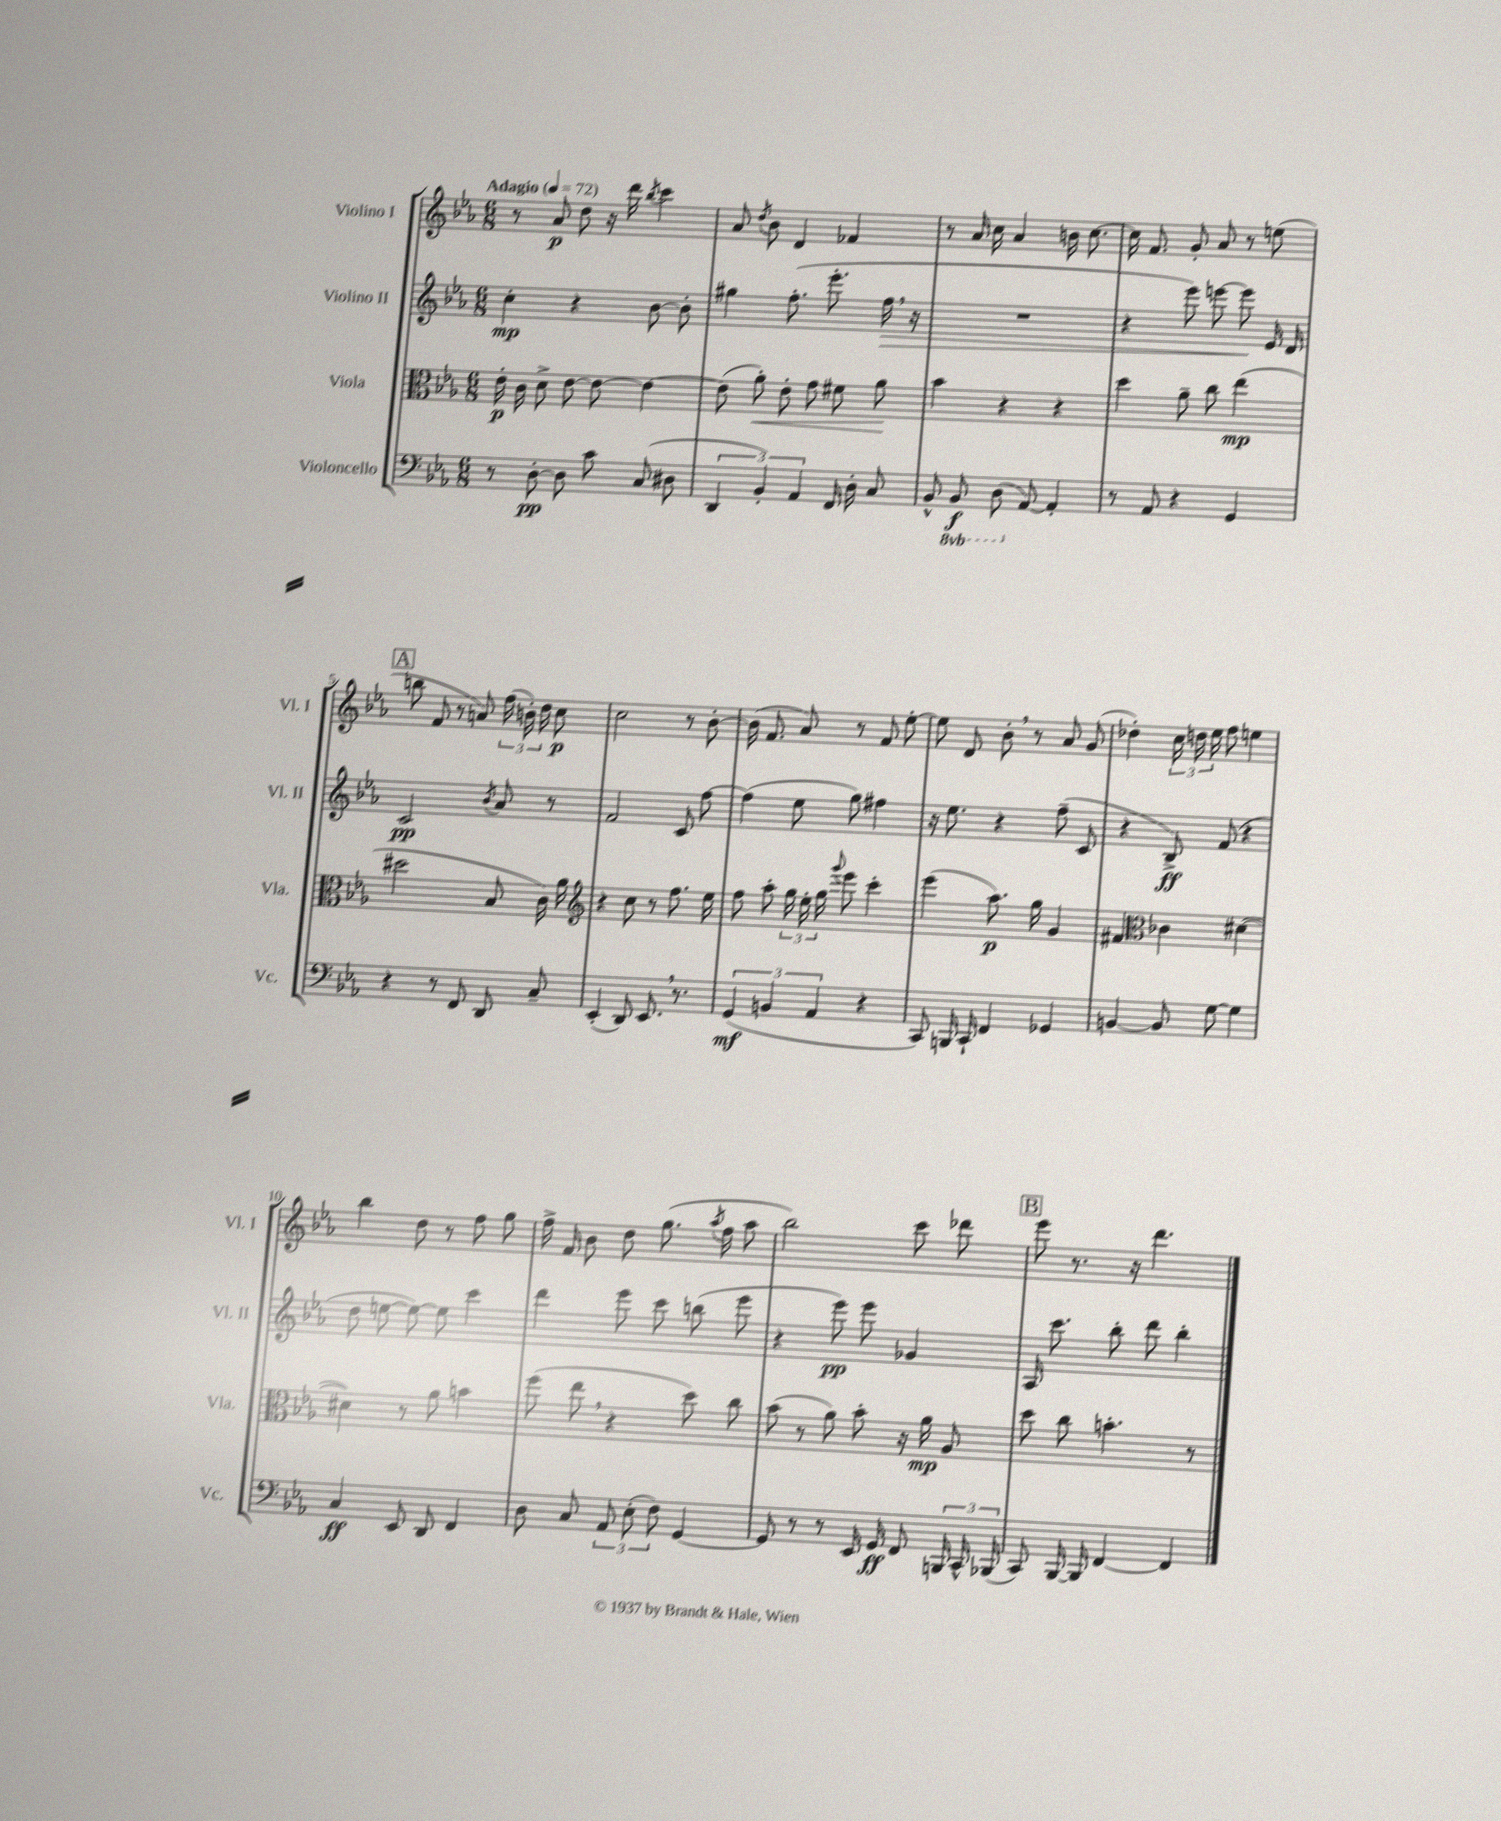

**kern	**dynam	**kern	**dynam	**kern	**dynam	**kern	**dynam
*part4	*part4	*part3	*part3	*part2	*part2	*part1	*part1
*staff4	*staff4	*staff3	*staff3	*staff2	*staff2	*staff1	*staff1
*I"Violoncello	*	*I"Viola	*	*I"Violino II	*	*I"Violino I	*
*I'Vc.	*	*I'Vla.	*	*I'Vl. II	*	*I'Vl. I	*
*clefF4	*	*clefC3	*	*clefG2	*	*clefG2	*
*k[b-e-a-]	*	*k[b-e-a-]	*	*k[b-e-a-]	*	*k[b-e-a-]	*
*M6/8	*	*M6/8	*	*M6/8	*	*M6/8	*
*MM72	*	*MM72	*	*MM72	*	*MM72	*
=1	=1	=1	=1	=1	=1	=1	=1
!	!	!	!	!	!	!LO:TX:a:B:t=Adagio	!
8r	.	16e-'\	p	4cc'\	mp	8r	.
.	.	16c\	.	.	.	.	.
[8D'\	pp	8d^\	.	.	.	8a-/	p
8D\]	.	[8e-\	.	4r	.	8dd\	.
8c\	.	8e-\_	.	.	.	16r	.
.	.	.	.	.	.	16ddd\	.
.	.	.	.	.	.	8qbb-/	.
(8C/	.	4e-\_	.	[8b-\	.	4ccc\	.
8D#X\	.	.	.	8b-'\]	.	.	.
=2	=2	=2	=2	=2	=2	=2	=2
6DD/	.	(8e-\]	.	4gg#X\	.	8a-/	.
.	.	.	.	.	.	8qdd/	.
!	!	!	!LO:HP:b	!	!	!	!
.	.	8a-'\)	<	.	.	8b-\	.
6BB-'/)	.	.	.	.	.	.	.
.	.	8e-'\	.	(8.ff'\	.	4d/	.
6AA-/	.	.	.	.	.	.	.
.	.	8g\	.	.	.	.	.
.	.	.	.	8.eee-'\	.	.	.
16FF/	.	8f#X\	.	.	.	4f-X/	.
16D'\	.	.	.	.	.	.	.
!	!	!	!	!	!LO:HP:b	!	!
8C/	.	8a-\	.	16ff,\	>	.	.
.	.	.	.	16r	.	.	.
.	.	.	[	.	.	.	.
=3	=3	=3	=3	=3	=3	=3	=3
8BB-^^/	.	4b-\	.	2.r	.	8r	.
*8ba	*	*	*	*	*	*	*
8BBB-/	f	.	.	.	.	16a-/	.
.	.	.	.	.	.	16cc\	.
(8DD\	.	4r	.	.	.	4a-/	.
*X8ba	*	*	*	*	*	*	*
[8AA-/)	.	.	.	.	.	.	.
4AA-'/]	.	4r	.	.	.	16bn\	.
.	.	.	.	.	.	[8.cc\	.
=4	=4	=4	=4	=4	=4	=4	=4
8r	.	4dd\	.	4r	.	16cc\]	.
.	.	.	.	.	.	8.f/	.
8AA-/	.	.	.	.	.	.	.
4r	.	8a-~\	.	8eee-\)	.	8g'/	.
.	.	8cc\	.	[8eeen\	.	8a-/	.
4GG/	.	(4ee-\	mp	8eee\]	.	8r	.
.	.	.	.	16e-/	]	(8een\	.
.	.	.	.	16d/	.	.	.
!!LO:LB:g=z
!!LO:REH:place=s1:t=A
=5	=5	=5	=5	=5	=5	=5	=5
4r	.	2dd#X\	.	2c/	pp	8bbn\	.
.	.	.	.	.	.	8f/	.
8r	.	.	.	.	.	8r	.
8FF/	.	.	.	.	.	8an/)	.
.	.	.	.	8qb-/	.	.	.
8DD/	.	8B-/	.	8a-/	.	(24ff\	.
.	.	.	.	.	.	24bn'\)	.
.	.	.	.	.	.	24dd\	.
8C~/	.	16c\)	.	8r	.	8cc\	p
.	.	16a-\	.	.	.	.	.
=6	=6	=6	=6	=6	=6	=6	=6
*	*	*clefG2	*	*	*	*	*
(4EE-'/	.	4r	.	2f/	.	2cc\	.
8DD/)	.	8cc\	.	.	.	.	.
8.EE-,/	.	8r	.	.	.	.	.
.	.	8.ff\	.	8c/	.	8r	.
8.r	.	.	.	.	.	.	.
.	.	.	.	[8ff\	.	[8b-'\	.
.	.	16ee-\	.	.	.	.	.
=7	=7	=7	=7	=7	=7	=7	=7
(6GG/	mf	8ff\	.	(4ff\]	.	(16b-\]	.
.	.	.	.	.	.	8.f/	.
.	.	8aa-'\	.	.	.	.	.
6BBn/	.	.	.	.	.	.	.
.	.	24gg\	.	8ee-\	.	8a-/)	.
.	.	24ee-'\	.	.	.	.	.
6AA-/	.	24gg\	.	.	.	.	.
.	.	8qqggg/	.	.	.	.	.
.	.	8eee-\	.	8gg\)	.	8r	.
4r	.	4ccc'\	.	4ff#X\	.	8f/	.
.	.	.	.	.	.	[8ee-'\	.
=8	=8	=8	=8	=8	=8	=8	=8
8CC/)	.	(4eee-\	.	16r	.	8ee-\]	.
.	.	.	.	8.ee-\	.	.	.
16BBBn/	.	.	.	.	.	8d/	.
16CC`/	.	.	.	.	.	.	.
4FF/	.	8.aa-\)	p	4r	.	8b-',\	.
.	.	.	.	.	.	8r	.
.	.	16gg\	.	.	.	.	.
4GG-X/	.	4g/	.	(8ff~\	.	8a-/	.
.	.	.	.	8c/	.	(8g/	.
=9	=9	=9	=9	=9	=9	=9	=9
[4BBn/	.	4f#X/	.	4r	.	4dd-X'\)	.
*	*	*clefC3	*	*	*	*	*
8BB/]	.	4c-X\	.	8B-^/)	ff	24cc\	.
.	.	.	.	.	.	24ddn\	.
.	.	.	.	.	.	24ee-\	.
[8G\	.	.	.	(8f/	.	8ff\	.
4G\]	.	([4d#X\	.	4r	.	4een\	.
!!LO:LB:g=z
=10	=10	=10	=10	=10	=10	=10	=10
4C/	ff	4d#X\])	.	8dd\	.	4bb-\	.
.	.	.	.	[8een\	.	.	.
8EE-/	.	8r	.	8ee\_)	.	8dd\	.
8DD/	.	8a-\	.	8ee\]	.	8r	.
4FF/	.	4bn\	.	4ccc\	.	8ff\	.
.	.	.	.	.	.	8gg\	.
=11	=11	=11	=11	=11	=11	=11	=11
8D\	.	(8ff\	.	4ddd\	.	16ff^\	.
.	.	.	.	.	.	16f/	.
8C/	.	8ee-,\	.	.	.	8b-\	.
12AA-/	.	4r	.	8eee-\	.	8dd\	.
(12E-'\	.	.	.	.	.	.	.
.	.	.	.	8ccc\	.	(8.gg\	.
12F\)	.	.	.	.	.	.	.
[4GG/	.	8dd\)	.	(8bbn\	.	.	.
.	.	.	.	.	.	8qaa-/	.
.	.	.	.	.	.	16ff\	.
.	.	8cc\	.	8eee-\	.	8aa-\	.
=12	=12	=12	=12	=12	=12	=12	=12
8GG/]	.	(8b-\	.	4r	.	2bb-\)	.
8r	.	8r	.	.	.	.	.
8r	.	8a-\)	.	8eee-\)	pp	.	.
16EE-/	.	8b-'\	.	8eee-\	.	.	.
16GG/	ff	.	.	.	.	.	.
8FF/	.	16r	.	4g-X/	.	8ccc\	.
.	.	16a-\	mp	.	.	.	.
24BBBn/	.	8A-/	.	.	.	8ddd-X\	.
24CC^^/	.	.	.	.	.	.	.
(24BBB-X/	.	.	.	.	.	.	.
!!LO:REH:place=s1:t=B
=13	=13	=13	=13	=13	=13	=13	=13
8CC/)	.	8dd\	.	16A-/	.	8eee-\	.
.	.	.	.	8.ccc\	.	.	.
[16BBB-/	.	8cc\	.	.	.	8.r	.
16BBB-/]	.	.	.	.	.	.	.
[4FF/	.	4.bn'\	.	8bb-'\	.	.	.
.	.	.	.	.	.	16r	.
.	.	.	.	8ddd\	.	4.ddd\	.
4FF/]	.	.	.	4bb-'\	.	.	.
.	.	8r	.	.	.	.	.
==	==	==	==	==	==	==	==
*-	*-	*-	*-	*-	*-	*-	*-
